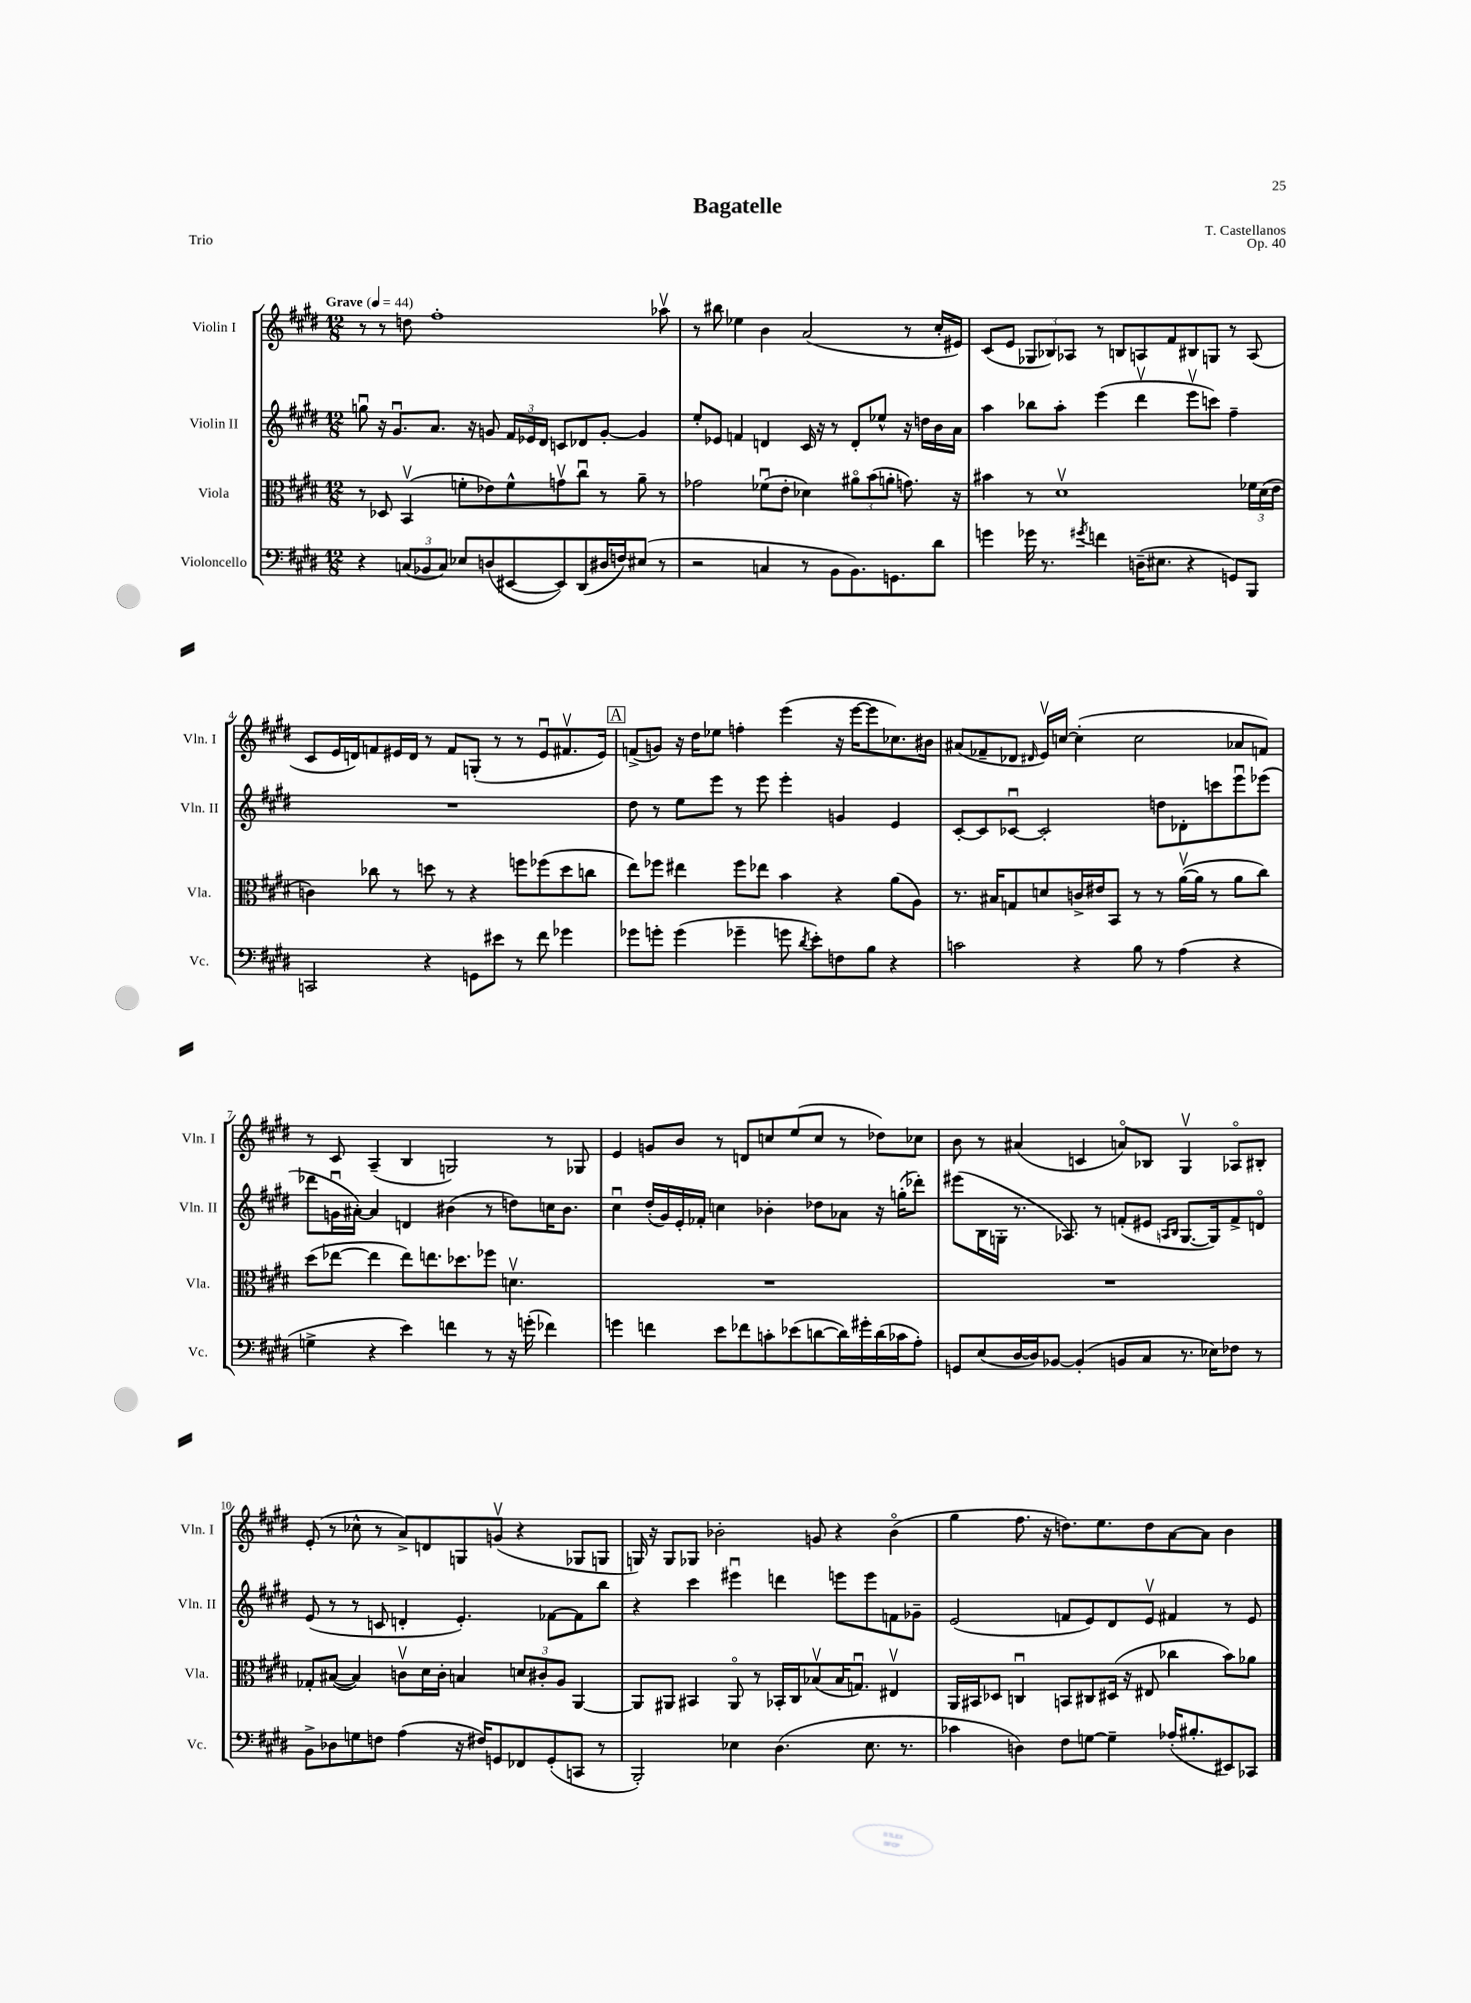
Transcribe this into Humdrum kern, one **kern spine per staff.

**kern	**kern	**kern	**kern
*staff4	*staff3	*staff2	*staff1
*clefF4	*clefC3	*clefG2	*clefG2
*k[f#c#g#d#]	*k[f#c#g#d#]	*k[f#c#g#d#]	*k[f#c#g#d#]
*M12/8	*M12/8	*M12/8	*M12/8
*MM44	*MM44	*MM44	*MM44
4r	8r	8ggu	8r
.	8D-	16r	8r
.	.	8.g#u	.
(12C	(4BBv	.	8dd
12BB-	.	.	.
.	.	8.a	1ff#'
12C)	.	.	.
8E-	8f'	.	.
.	.	16r	.
(8D	8e-)	8g	.
[8EE#	8f^^	24f#	.
.	.	24e-	.
.	.	24d#	.
8EE#])	8gv	8c	.
(8DD#	8cc#u	8d-	.
16D#	8r	[8g'	.
16F)	.	.	.
(8E#	8a~	4g]	.
8r	8r	.	8aa-v
=	=	=	=
2r	2g-	8ee'	8r
.	.	8e-	8bb#
.	.	4f	4ee-
4C	(8f-u	4d	4b
.	8e'	.	.
8r	4d-)	16c#	(2a
.	.	16r	.
8BB	.	8r	.
8.BB)	12a#o	8d'	.
.	(12b	.	.
.	.	8ee-^^	.
.	12a'	.	.
8.GG	.	.	.
.	8.g)	16r	8r
.	.	16dd	.
8d#	.	16b	16cc#'
.	16r	16a	16e#)
=	=	=	=
4g	4b#	4aa	(8c#
.	.	.	8e
16g-	8r	8bb-	12G-
8.r	.	.	.
.	.	.	12B-)
.	1d#v	8aa'	.
.	.	.	12A-
8qg#	.	.	.
4f	.	(4eee	8r
.	.	.	8B
(16D~	.	4ddd#v	8A
8.E#	.	.	.
.	.	.	8f#
4r	.	8eeev	8B#
.	.	8ccc)	8G
8GG)	.	4ff#~	8r
8BBB	24f-	.	(8A
.	(24d#	.	.
.	24e	.	.
=	=	=	=
2CC	4c)	1.r	8c#
.	.	.	16e
.	.	.	16d)
.	8cc-	.	8f
.	8r	.	16e#
.	.	.	16d
4r	8dd	.	8r
.	8r	.	8f
8GG	4r	.	(8G'
8e#	.	.	8r
8r	8ff	.	8r
8f#	(8ff-	.	8e#u
4g-	8dd	.	8.f#v
.	8cc	.	.
.	.	.	16e#)
=	=	=	=
8g-	8ee)	8dd#	(8f^
8g'	8ff-	8r	8g)
(4g	4ee#	8ee	16r
.	.	.	16dd#
.	.	8eee	8ee-
4g-~	8ff-	8r	4ff'
.	8ee-	8eee	.
8g	4b	4eee'	(4eee
8qd#	.	.	.
8e')	.	.	.
8F	4r	4g	16r
.	.	.	[16eee
8B	.	.	8eee]
4r	(8a	4e	8.cc-)
.	8A)	.	.
.	.	.	16b#
=	=	=	=
2c	8.r	[8c#'	(8a#
.	.	8c#]	8f-~
.	16B#	.	.
.	8G	[8c-u	8d-
.	.	.	16qqd#
.	8d	2c-']	16ev)
.	.	.	[16cc
4r	16c^	.	(4cc']
.	16e#	.	.
.	8BB	.	.
8B	8r	.	2cc
8r	8r	8dd	.
(4A	([16av	8d-'	.
.	16a]	.	.
.	8r	8ccc	.
4r	8a	8eeeu	8a-
.	8cc#)	(8eee-	8f)
=	=	=	=
4G^	(8dd#	8ddd-	8r
.	[8ee-	16gu	8c#
.	.	[16a#')	.
4r	4ee-]	4a#]	(4A~
4e)	8ee-)	4d	4B
.	8.ee	.	.
4f	.	(4b#	2G)
.	8.dd-	.	.
8r	8ff-	8r	.
16r	4.dv	8dd)	.
(16g'	.	.	.
4f-)	.	16cc	8r
.	.	8.b#	.
.	.	.	8G-
=	=	=	=
4g	1.r	4cc#u	4e
4f	.	(16dd#'	8g
.	.	16g#)	.
.	.	16e'	8b
.	.	16f-'	.
8e	.	4cc	8r
8f-	.	.	8d
8c'	.	4b-'	8cc
(8e-	.	.	(8ee
[8d	.	8dd-	8cc
16d])	.	8a-	8r
16g#'	.	.	.
(16d	.	16r	8dd-)
16c-	.	(16gg'	.
8A')	.	8ddd-')	8cc-
=	=	=	=
8GG	1.r	(8eee#	8b
(8E	.	16B	8r
.	.	16G'	.
[16D#	.	8.r	(4a#
16D#])	.	.	.
[8BB-	.	.	.
.	.	8.A-)	.
(4BB-']	.	.	4c
.	.	8r	.
8BB	.	(8f'	8ao)
8C#	.	8e#	8B-
.	.	16qqA	.
.	.	16qqB	.
8.r	.	[8.G	4G#v
16E-)	.	16G])	.
8F-	.	8f^	8A-o
8r	.	8do	8B#'
=	=	=	=
8BB^	8G-'	(8e	(8e'
8D-	([8B#	8r	8r
8G	4B#])	8r	8cc-^^
8F	.	8c	8r
(4A	8cv	4d'	8a^)
.	16d#	.	8d
.	16c'	.	.
16r	4B	4.e')	8G
16F#)	.	.	.
8GG	.	.	(8gv
8FF-	12d	.	4r
.	12c#'	.	.
(8GG'	.	[8f-	.
.	12A	.	.
8CC	[4AA	8f-]	8G-
8r	.	8bb	8G
=	=	=	=
2BBB')	8AA]	4r	16G)
.	.	.	16r
.	8AA#	.	8G
.	4BB#	4ccc#	8G-
.	.	.	2b-'
4E-	8AA#o	4eee#u	.
.	8r	.	.
(4.D#	16BB-'	4ddd	.
.	16C#	.	.
.	(8B-v	.	8g
.	16B-	8eee	4r
.	8.Gu)	.	.
8.E-	.	8eee	.
.	4E#v	8f	(4b-o
8.r	.	.	.
.	.	8g-~	.
=	=	=	=
4c-	16AA	(2e	4gg#
.	16BB#	.	.
.	8D-	.	.
4D)	4Cu	.	8.ff#
.	.	.	16r
8F#	8BB	8f	8.dd)
[8G	8C#	8e)	.
.	.	.	8.ee
4G~]	(16D#	8d#	.
.	16r	.	.
.	8E#	8ev	8dd
(16A-'	4cc-	4f#	[8a
8.B#'	.	.	.
.	.	.	8a]
8EE#)	8b)	8r	4b
8CC-	8a-	8e	.
==	==	==	==
*-	*-	*-	*-
